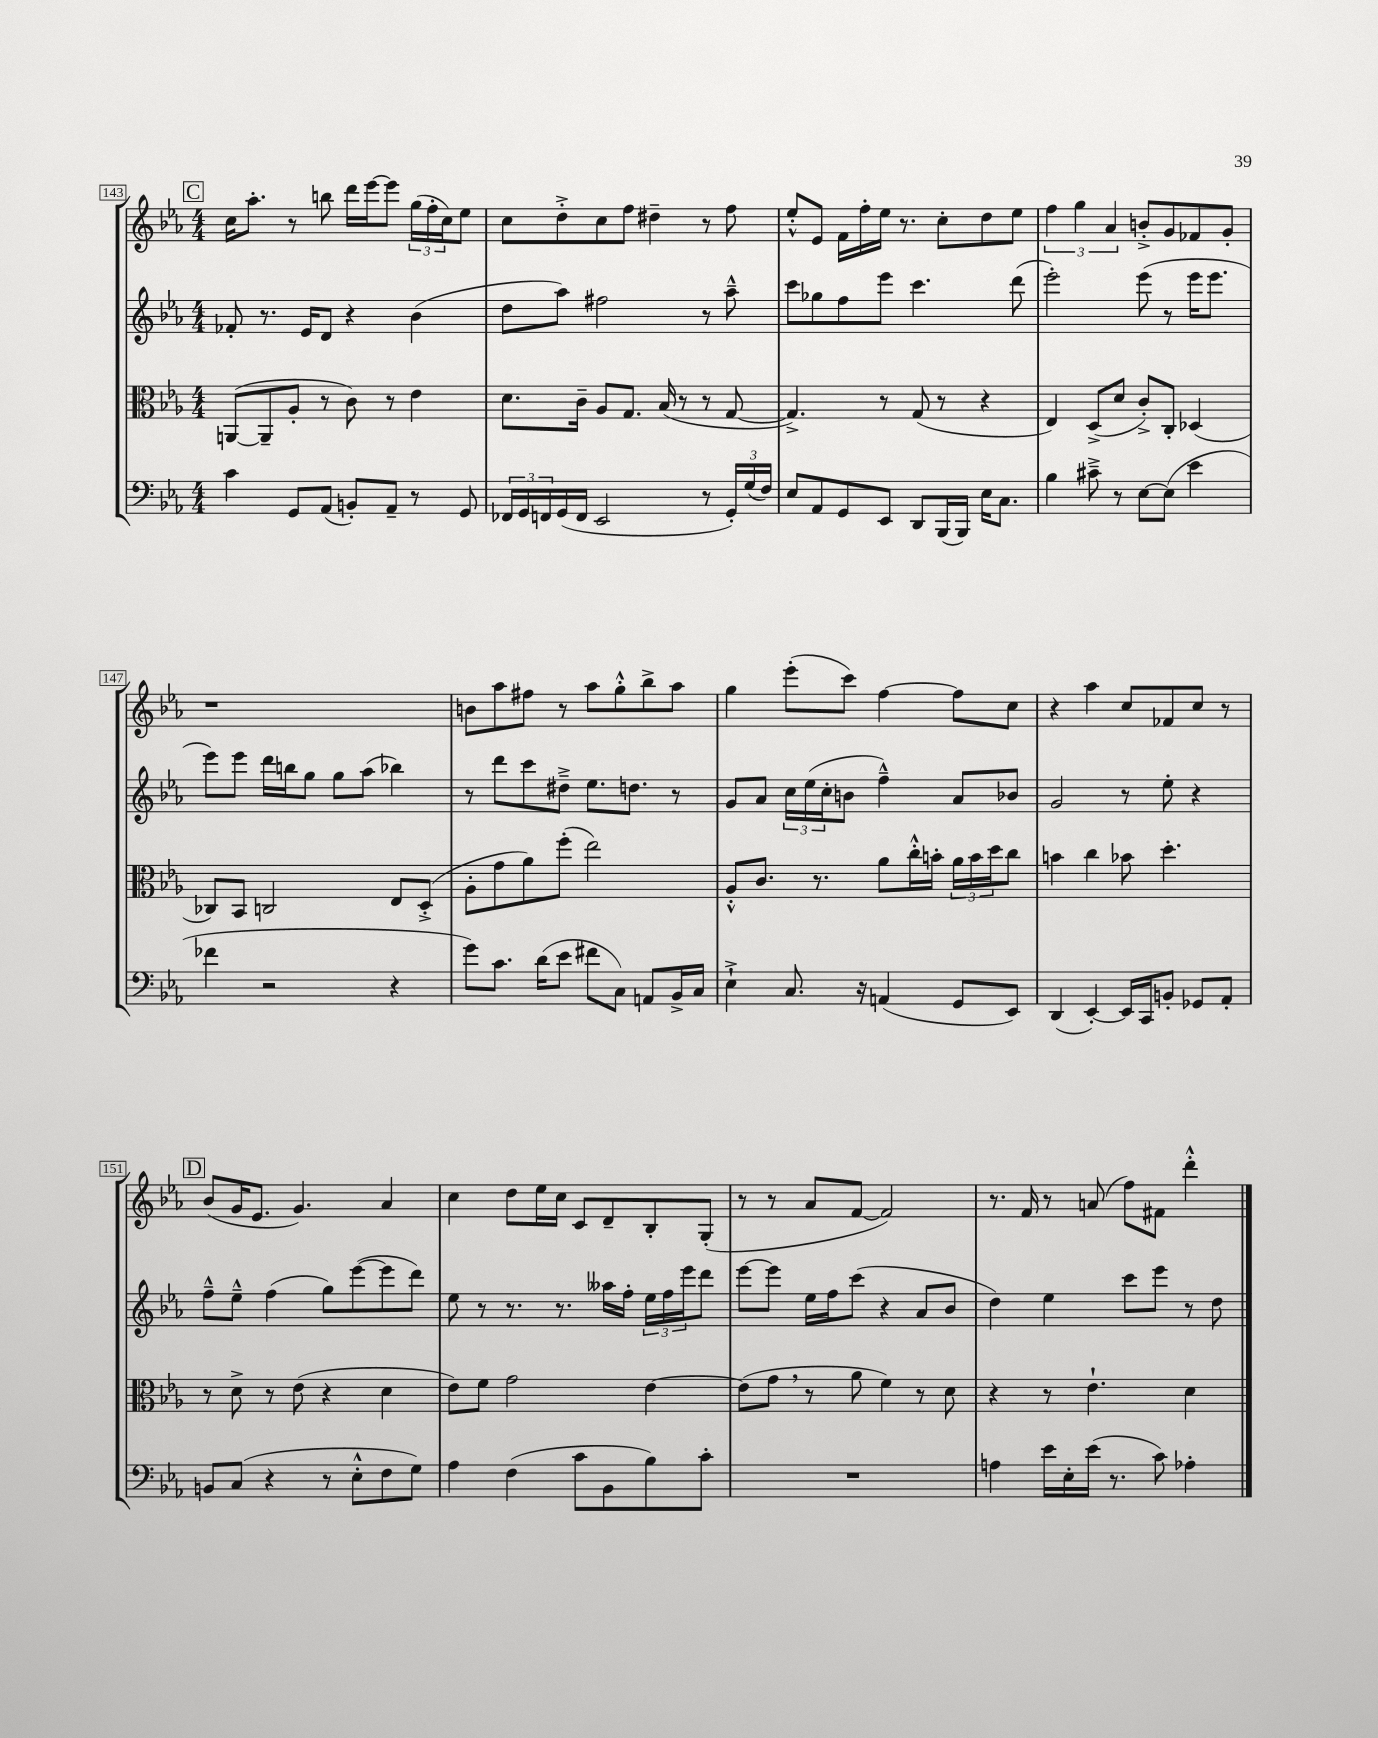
<<
\new StaffGroup <<
\new Staff = "s0" {
    \clef treble \key ees \major \numericTimeSignature \time 4/4
    \mark \markup { \box "C" } c''16 aes''8.-. r8 b''8 d'''16 ees'''16~ ees'''8 \tuplet 3/2 { g''16( f''16-. c''16) } ees''8 |
    c''8 d''8-.-> c''8 f''8 dis''4-- r8 f''8 |
    ees''8-.-^ ees'8 f'16 f''16-. ees''16 r8. c''8-. d''8 ees''8 |
    \tuplet 3/2 { f''4 g''4 aes'4 } b'8-.-> g'8 fes'8 g'8-. |
    r1 |
    b'8 aes''8 fis''8 r8 aes''8 g''8-.-^ bes''8-> aes''8 |
    g''4 ees'''8-.( c'''8) f''4~ f''8 c''8 |
    r4 aes''4 c''8 fes'8 c''8 r8 |
    \mark \markup { \box "D" } bes'8( g'16 ees'8. g'4.) aes'4 |
    c''4 d''8 ees''16 c''16 c'8 d'8-- bes8-. g8-.( |
    r8 r8 aes'8 f'8~ f'2) |
    r8. f'16 r8 a'8( f''8) fis'8 d'''4-.-^ \bar "|." |
}
\new Staff = "s1" {
    \clef treble \key ees \major \numericTimeSignature \time 4/4
    \mark \markup { \box "C" } fes'8-. r8. ees'16 d'8 r4 bes'4( |
    d''8 aes''8) fis''2 r8 aes''8---^ |
    c'''8 ges''8 f''8 ees'''8 c'''4. d'''8( |
    ees'''2-.) ees'''8( r8 ees'''16 ees'''8. |
    ees'''8) ees'''8 d'''16 b''16 g''8 g''8 aes''8( bes''4) |
    r8 d'''8 c'''8 dis''8---> ees''8. d''8. r8 |
    g'8 aes'8 \tuplet 3/2 { c''16 ees''16( c''16-. } b'8 f''4---^) aes'8 bes'8 |
    g'2 r8 ees''8-. r4 |
    \mark \markup { \box "D" } f''8---^ ees''8---^ f''4( g''8) ees'''8~( ees'''8 d'''8) |
    ees''8 r8 r8. r8. aeses''16 f''16-. \tuplet 3/2 { ees''16 f''16 ees'''16 } d'''8 |
    ees'''8~ ees'''8 ees''16 f''16 c'''8( r4 aes'8 bes'8 |
    d''4) ees''4 c'''8 ees'''8 r8 d''8 \bar "|." |
}
\new Staff = "s2" {
    \clef alto \key ees \major \numericTimeSignature \time 4/4
    \mark \markup { \box "C" } a,8~( a,8-- aes8-. r8 c'8) r8 ees'4 |
    d'8. c'16-- aes8 g8. bes16( r8 r8 g8~ |
    g4.->) r8 g8( r8 r4 |
    ees4) d8->( d'8 c'8-.->) c8-. des4( |
    ces8) bes,8 c2 ees8 d8-.->( |
    aes8-. g'8 aes'8) f''8-.( ees''2) |
    aes8-.-^ c'8. r8. aes'8 c''16-.-^ b'16-. \tuplet 3/2 { aes'16 b'16 d''16 } c''8 |
    b'4 c''4 bes'8 d''4.-. |
    \mark \markup { \box "D" } r8 d'8-> r8 ees'8( r4 d'4 |
    ees'8) f'8 g'2 ees'4~ |
    ees'8( g'8 \breathe r8 aes'8 f'4) r8 d'8 |
    r4 r8 ees'4.-! d'4 \bar "|." |
}
\new Staff = "s3" {
    \clef bass \key ees \major \numericTimeSignature \time 4/4
    \mark \markup { \box "C" } c'4 g,8 aes,8( b,8-.) aes,8-- r8 g,8 |
    \tuplet 3/2 { fes,16 g,16 f,16 } g,16( f,16 ees,2 r8 \tuplet 3/2 { g,16-.) g16( f16) } |
    ees8 aes,8 g,8 ees,8 d,8 bes,,16( bes,,16) ees16 c8. |
    bes4 cis'8---> r8 ees8~ ees8( ees'4 |
    fes'4 r2 r4 |
    g'8) c'8. d'16( ees'8 fis'8 c8) a,8 bes,16-> c16 |
    ees4-!-> c8. r16 a,4( g,8 ees,8) |
    d,4( ees,4~-.) ees,16 c,16 b,8-. ges,8 aes,8-. |
    \mark \markup { \box "D" } b,8 c8( r4 r8 ees8-.-^ f8 g8) |
    aes4 f4( c'8 bes,8 bes8) c'8-. |
    R1 |
    a4 ees'16 ees16-. ees'16( r8. c'8) aes4-. \bar "|." |
}
>>
>>
\layout { \context { \Score currentBarNumber = #143 \override BarNumber.stencil = #(make-stencil-boxer 0.1 0.3 ly:text-interface::print) } }
